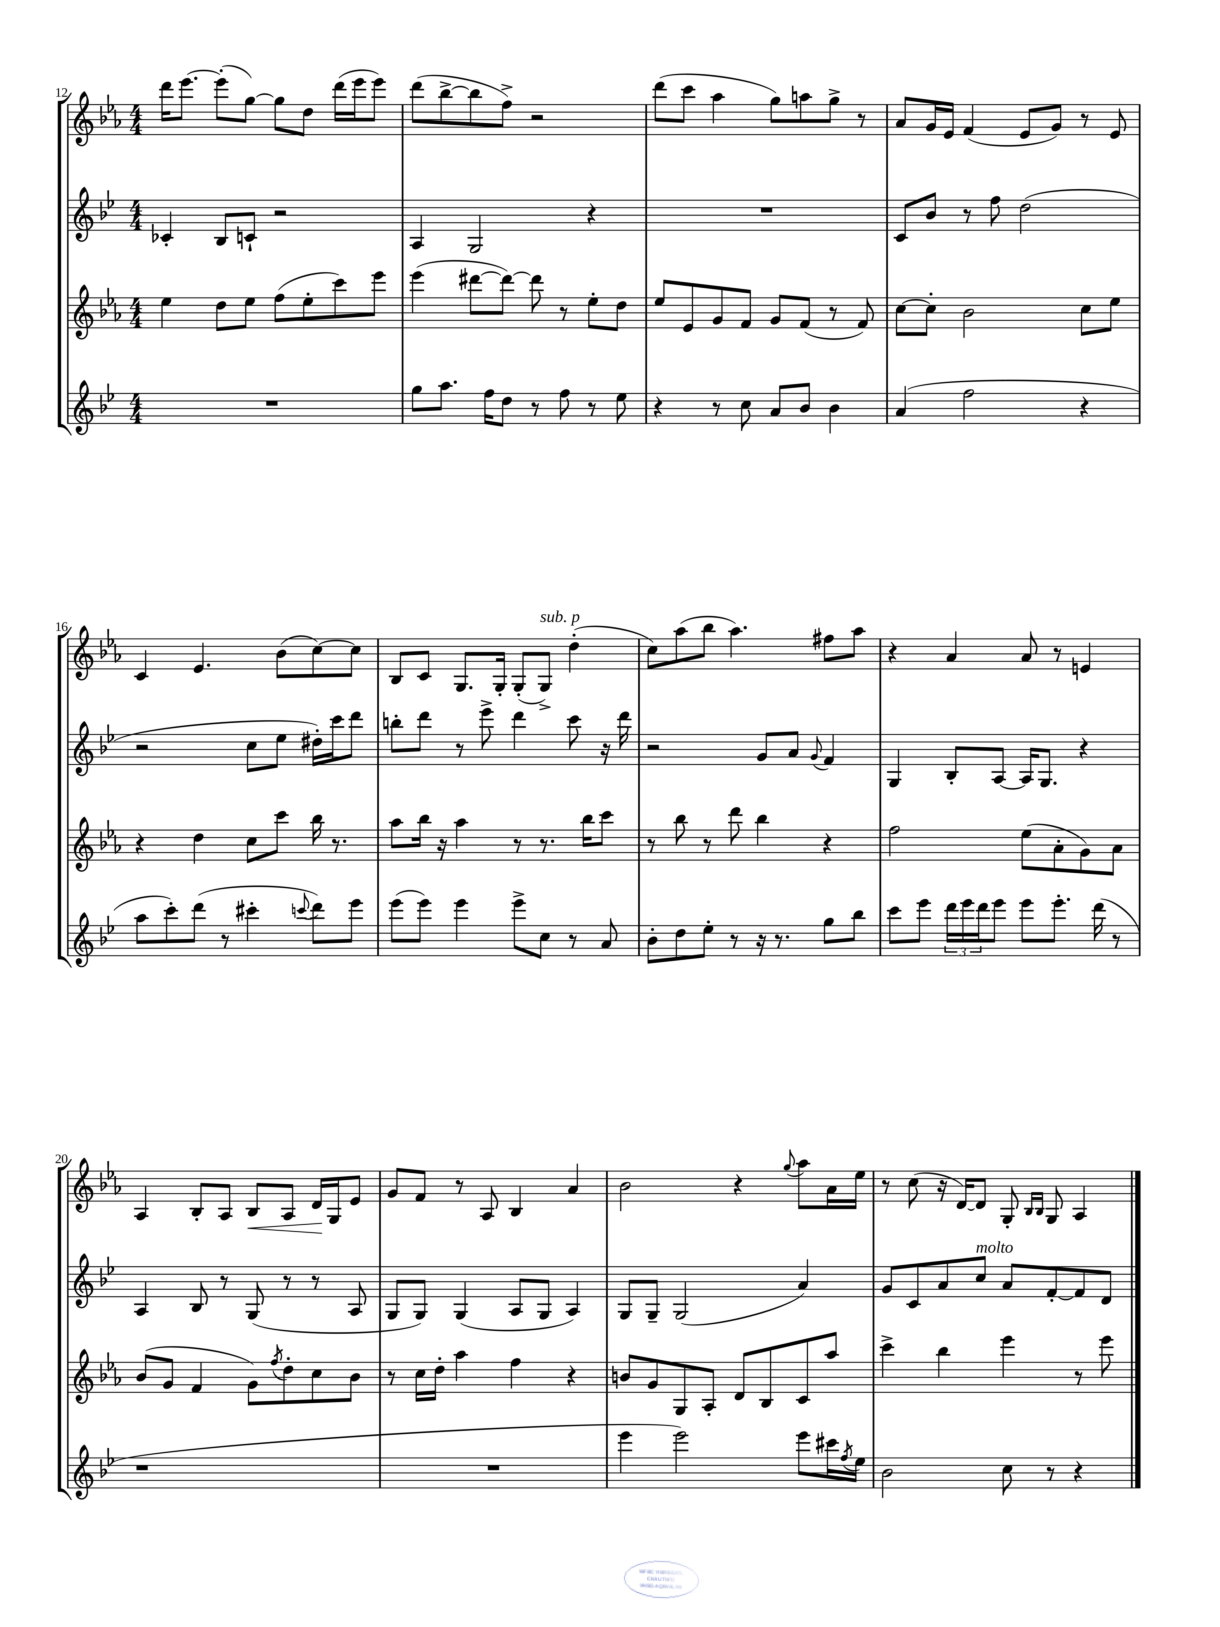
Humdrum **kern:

**kern	**kern	**kern	**kern	**dynam
*part4	*part3	*part2	*part1	*part1
*staff4	*staff3	*staff2	*staff1	*staff1
*clefG2	*clefG2	*clefG2	*clefG2	*
*k[b-e-]	*k[b-e-a-]	*k[b-e-]	*k[b-e-a-]	*
*M4/4	*M4/4	*M4/4	*M4/4	*
=12	=12	=12	=12	=12
1r	4ee-\	4c-X'/	16ddd\KL	.
.	.	.	[8.eee-\J	.
.	8dd\L	8B-/L	(8eee-'\L]	.
.	8ee-\J	8cn`/J	[8gg\J)	.
.	(8ff\L	2r	8gg\L]	.
.	8ee-'\	.	8dd\J	.
.	8ccc\)	.	(16ddd\LL	.
.	.	.	16eee-\J	.
.	8eee-\J	.	8eee-\J)	.
=13	=13	=13	=13	=13
8gg\L	(4eee-\	4A/	(8ddd\L	.
8.aa\J	.	.	[8bb-^\	.
.	[8ddd#X\L	2G/	8bb-\]	.
16ff\KL	.	.	.	.
8dd\J	8ddd#\J_)	.	8ff^\J)	.
8r	8ddd#\]	.	2r	.
8ff\	8r	.	.	.
8r	8ee-'\L	4r	.	.
8ee-\	8dd\J	.	.	.
=14	=14	=14	=14	=14
4r	8ee-/L	1r	(8ddd\L	.
.	8e-/	.	8ccc\J	.
8r	8g/	.	4aa-\	.
8cc\	8f/J	.	.	.
8a/L	8g/L	.	8gg\L)	.
8b-/J	(8f/J	.	8aan\	.
4b-\	8r	.	8gg^\J	.
.	8f/)	.	8r	.
=15	=15	=15	=15	=15
(4a/	[8cc\L	8c/L	8a-/L	.
.	8cc'\J]	8b-/J	16g/L	.
.	.	.	16e-/JJ	.
2ff\	2b-\	8r	(4f/	.
.	.	8ff\	.	.
.	.	(2dd\	8e-/L	.
.	.	.	8g/J)	.
4r	8cc\L	.	8r	.
.	8ee-\J	.	8e-/	.
!!LO:LB:g=z
=16	=16	=16	=16	=16
8aa\L	4r	2r	4c/	.
8ccc'\)	.	.	.	.
(8ddd\J	4dd\	.	4.e-/	.
8r	.	.	.	.
4ccc#X'\	8cc\L	8cc\L	.	.
.	8ccc\J	8ee-\J	(8b-\L	.
8qqcccn/	.	.	.	.
8ddd\L)	16bb-\	16dd#X'\LL)	[8cc\)	.
.	8.r	16ccc\J	.	.
8eee-\J	.	8ddd\J	8cc\J]	.
=17	=17	=17	=17	=17
(8eee-\L	8aa-\L	8bbn'\L	8B-/L	.
8eee-\J)	16bb-\Jk	8ddd\J	8c/J	.
.	16r	.	.	.
4eee-\	4aa-\	8r	8.G/L	.
.	.	8eee-^\	.	.
.	.	.	16G'/Jk	.
8eee-^\L	8r	4ddd\	(8G'/L	.
!	!	!	!LO:TX:a:i:t=sub. p	!
8cc\J	8.r	.	8G^/J)	.
8r	.	8ccc\	(4dd'\	.
.	16bb-\KL	.	.	.
8a/	8ccc\J	16r	.	.
.	.	16ddd\	.	.
=18	=18	=18	=18	=18
8b-'\L	8r	2r	8cc\L)	.
8dd\	8bb-\	.	(8aa-\	.
8ee-'\J	8r	.	8bb-\J	.
8r	8ddd\	.	4.aa-\)	.
16r	4bb-\	8g/L	.	.
8.r	.	.	.	.
.	.	8a/J	.	.
.	.	8qqg/	.	.
8gg\L	4r	4f/	8ff#X\L	.
8bb-\J	.	.	8aa-\J	.
=19	=19	=19	=19	=19
8ccc\L	2ff\	4G/	4r	.
8eee-\J	.	.	.	.
24ddd\LL	.	8B-'/L	4a-/	.
24eee-\	.	.	.	.
24ddd\J	.	.	.	.
8eee-\J	.	[8A/J	.	.
8eee-\L	(8ee-\L	16A/KL]	8a-/	.
.	.	8.G/J	.	.
8.eee-'\J	8a-'\	.	8r	.
.	8g\)	4r	4en/	.
(16ddd\	.	.	.	.
8r	8a-\J	.	.	.
!!LO:LB:g=z
=20	=20	=20	=20	=20
1r	(8b-/L	4A/	4A-/	.
.	8g/J	.	.	.
.	4f/	8B-/	8B-'/L	.
.	.	8r	8A-/J	.
!	!	!	!	!LO:HP:b
.	8g\L)	(8G/	8B-/L	<
.	8qff/	.	.	.
.	8dd'\	8r	8A-/J	.
.	8cc\	8r	16d/LL	.
.	.	.	16G/J	[
.	8b-\J	8A/	8e-/J	.
=21	=21	=21	=21	=21
1r	8r	8G/L	8g/L	.
.	16cc\LL	8G/J)	8f/J	.
.	16dd'\JJ	.	.	.
.	4aa-\	(4G/	8r	.
.	.	.	8A-/	.
.	4ff\	8A/L	4B-/	.
.	.	8G/J	.	.
.	4r	4A/)	4a-/	.
=22	=22	=22	=22	=22
4eee-\	8bn/L	8G/L	2b-\	.
.	8g/	8G~/J	.	.
2eee-\)	8G/	(2G/	.	.
.	8A-'/J	.	.	.
.	8d/L	.	4r	.
.	8B-/	.	.	.
.	.	.	8qqgg/	.
8eee-\L	8c/	4a/)	8aa-\L	.
16ccc#X\L	8aa-/J	.	16a-\L	.
8qff/	.	.	.	.
16ee-\JJ	.	.	16ee-\JJ	.
=23	=23	=23	=23	=23
2b-\	4ccc^\	8g/L	8r	.
.	.	8c/	(8cc\	.
.	4bb-\	8a/	16r	.
.	.	.	[16d/KL)	.
!	!	!LO:TX:a:i:t=molto	!	!
.	.	8cc/J	8d/J]	.
8cc\	4eee-\	8a/L	8G'/	.
.	.	.	16qqB-/LL	.
.	.	.	16qqB-/JJ	.
8r	.	[8f'/	8G/	.
4r	8r	8f/]	4A-/	.
.	8eee-\	8d/J	.	.
==	==	==	==	==
*-	*-	*-	*-	*-
